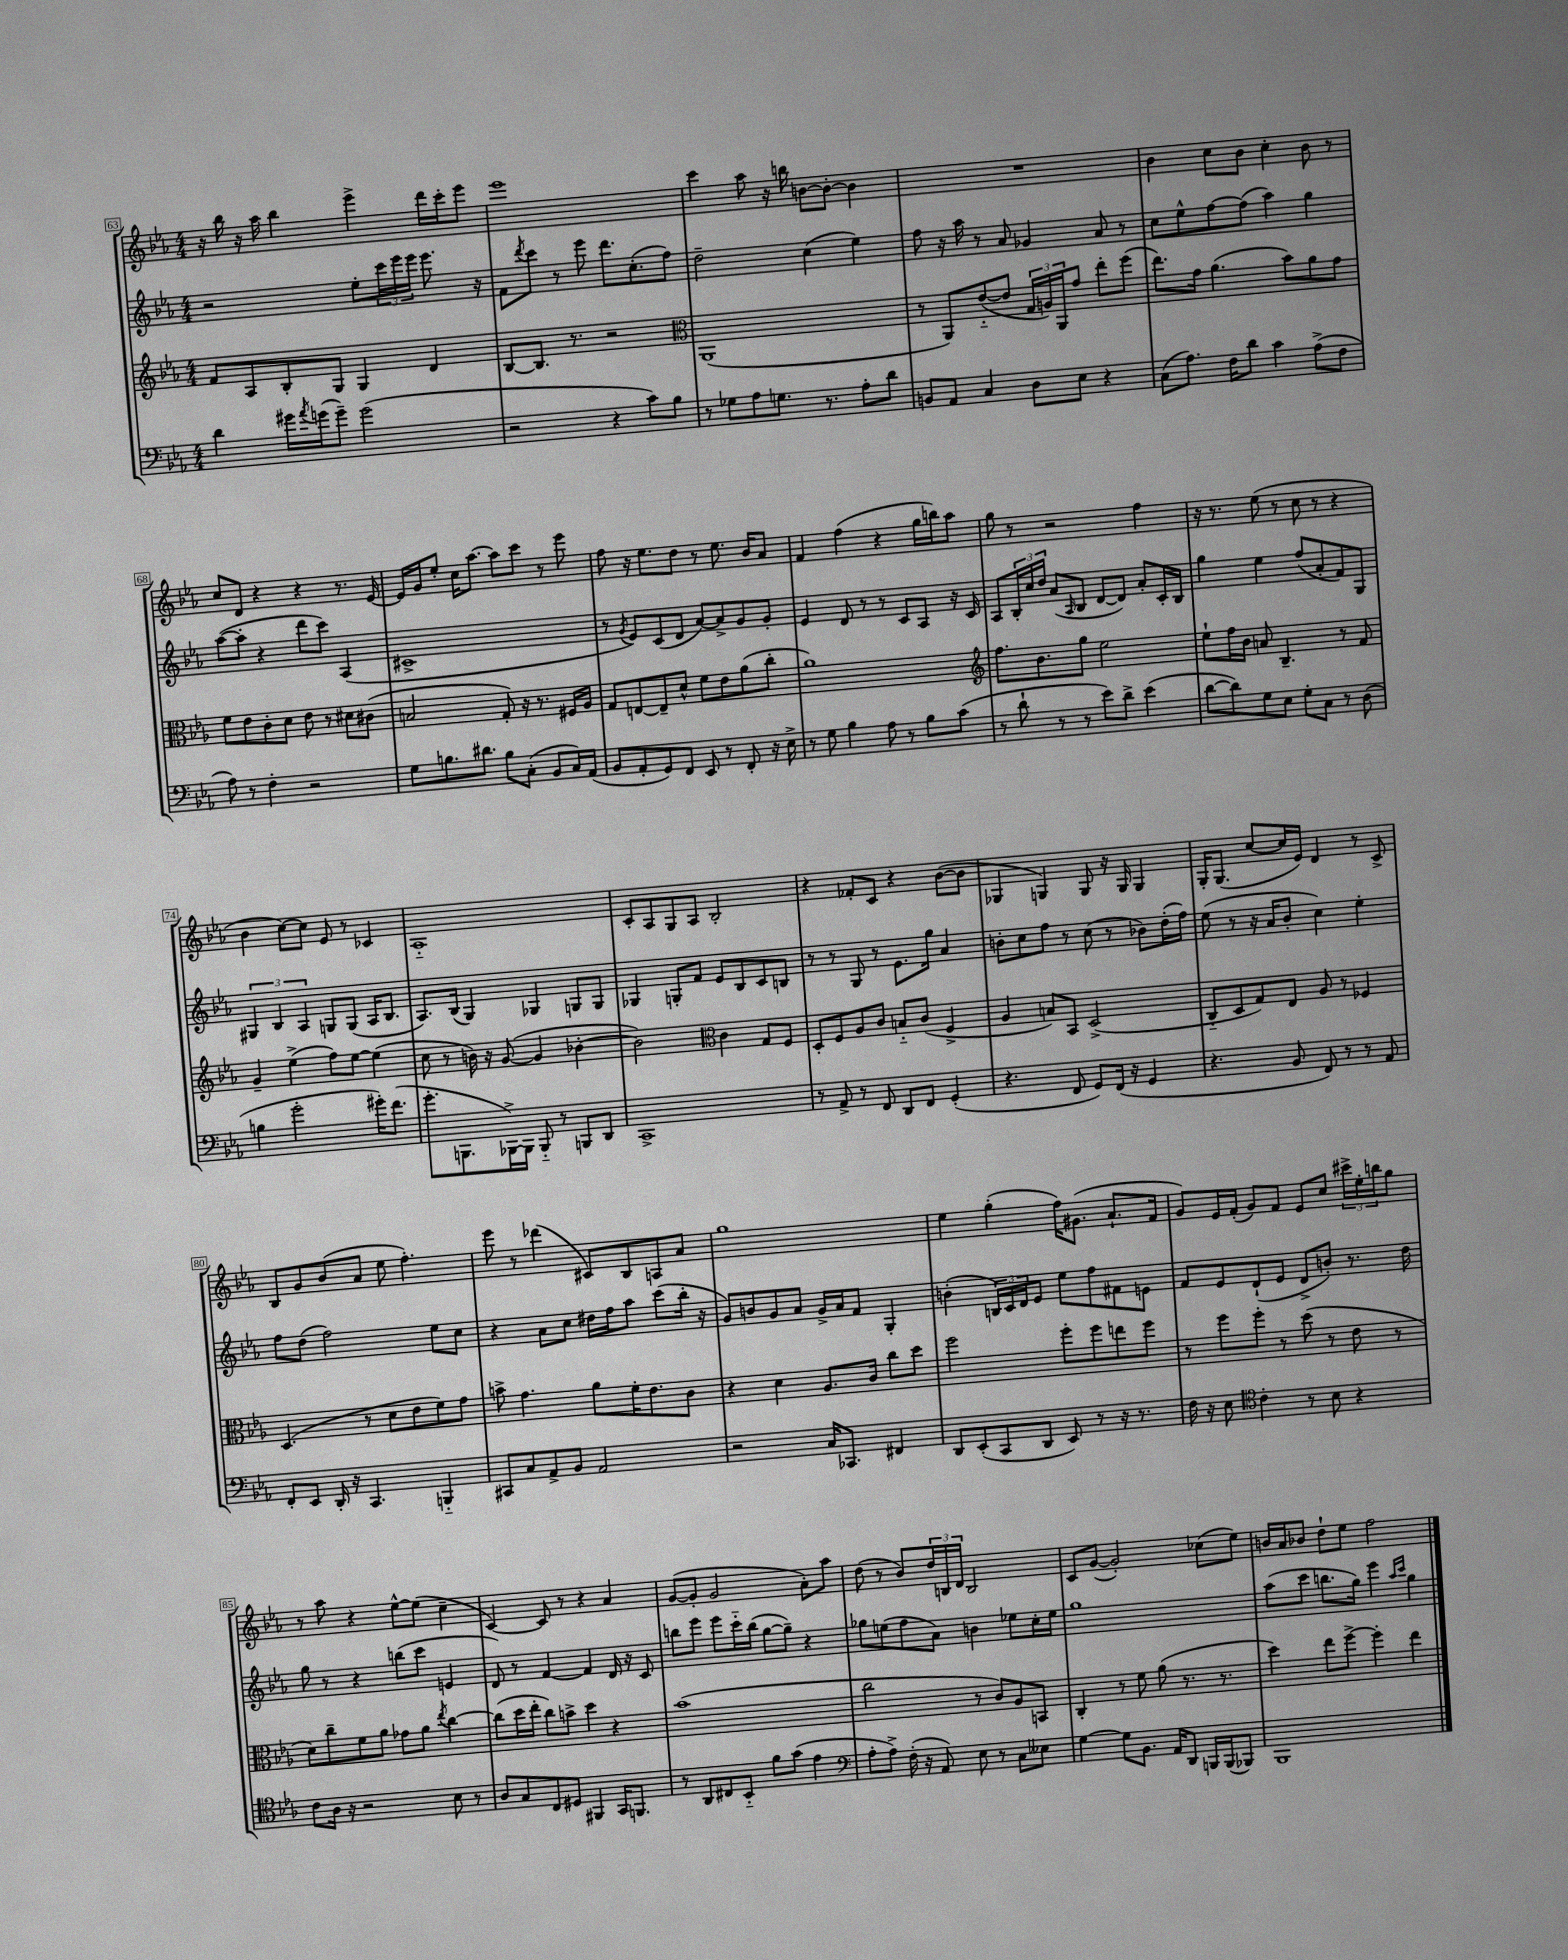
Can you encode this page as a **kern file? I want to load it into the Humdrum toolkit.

**kern	**kern	**kern	**kern
*part4	*part3	*part2	*part1
*staff4	*staff3	*staff2	*staff1
*clefF4	*clefG2	*clefG2	*clefG2
*k[b-e-a-]	*k[b-e-a-]	*k[b-e-a-]	*k[b-e-a-]
*M4/4	*M4/4	*M4/4	*M4/4
=63	=63	=63	=63
4d\	8f/L	2r	16r
.	.	.	16bb-\
.	8A-/	.	16r
.	.	.	16aa-\
16g#X\LL	8B-'/	.	4bb-\
8qa-/	.	.	.
(16gn\J	.	.	.
8g~\J)	8G/J	.	.
(2g\	4G/	8ee-'\L	4eee-^\
.	.	24ccc\L	.
.	.	24eee-\	.
.	.	24eee-\JJ	.
.	4d/	8.eee-\	16ddd\LL
.	.	.	16ccc'\J
.	.	.	8eee-\J
.	.	16r	.
=64	=64	=64	=64
2r	[8B-/L	8f\L	1eee-
.	.	8qddd/	.
.	8.B-/J]	8ccc\J	.
.	.	8r	.
.	8.r	.	.
.	.	8eee-\	.
4r	2r	8.ddd\L	.
.	.	(8.cc'\	.
8c\L)	.	.	.
8B-\J	.	8ff\J)	.
=65	=65	=65	=65
*	*clefC3	*	*
8r	(1AA-	2dd~\	4ccc\
8G-X\L	.	.	.
8A-\	.	.	8aa-\
8.Gn\J	.	.	16r
.	.	.	16bbn\
.	.	(4cc\	[8bn\L
8.r	.	.	.
.	.	.	8b'\J_
8A-'\L	.	4ee-\)	4b\]
8d\J	.	.	.
=66	=66	=66	=66
8BBn/L	8r	8ff\	1r
8AA-/J	8AA-/L)	16r	.
.	.	16aa-\	.
4C/	([8e-/	8r	.
.	8e-/J]	8a-/	.
8D\L	24G/LL	4g-X/	.
.	24An/)	.	.
.	24AA-/J	.	.
8E-\J	8g/J	.	.
4r	8ee-'\L	8a-/	.
.	(8ff\J	8r	.
=67	=67	=67	=67
(8C\L	8.ee-\L)	8cc\L	4b-\
8.A-\J)	.	8ee-^^\	.
.	16g\Jk	.	.
.	(4.a-\	[8ff\	8cc\L
16F\KL	.	.	.
8d\J	.	(8ff\J]	8b-\J
4c\	.	4aa-\)	4cc'\
.	8b-\L)	.	.
(8A-^\L	8a-\	4gg\	8b-\
8F\J	8g\J	.	8r
!!LO:LB:g=z
=68	=68	=68	=68
8A-\)	8f\L	([8aa-\L	8cc/L
8r	8e-\	8aa-'\J]	8d/J
4F'\	8c'\	4r	4r
.	8d\J	.	.
2r	8e-\	8ddd\L	4r
.	8r	8ccc\J)	.
.	8d#X\L	(4A-/	8.r
.	(8c#X\J	.	.
.	.	.	[16e-/
=69	=69	=69	=69
8G\L	2Bn/	1c#X^	16e-/LL]
.	.	.	16g/J
8.Bn\	.	.	8ee-'/J
.	.	.	16cc\KL
8.d#X\J	.	.	[8.aa-\J
8B\L	8G'/)	.	8aa-\L]
(8C'\J	16r	.	8ccc\J
.	8.r	.	.
8BB-/L	.	.	8r
16C/L)	16F#X/LL	.	8eee-\
(16AA-/JJ	16A-/JJ	.	.
=70	=70	=70	=70
8BB-/L	8G/L	8r	8ff\
.	.	8qg/	.
8AA-'/	[8En/	8e-/L)	16r
.	.	.	8.ee-\L
8GG/)	8E~/]	(8c/	.
8FF/J	8d^^/J	8d/J	8dd\J
8EE-/	8f\L	[8a-/L)	8r
8r	8e-\	8a-^/]	8.ee-\
8FF'/	(8a-\	8g/	.
.	.	.	16b-/KL
16r	8cc'\J	8g'/J	8a-/J
16E-^\	.	.	.
=71	=71	=71	=71
8r	1a-)	4e-/	4f/
8G\	.	.	.
4B-\	.	8d/	(4ff\
.	.	8r	.
8A-\	.	8r	4r
8r	.	8c/L	.
8B-\L	.	8A-/J	16gg\LL
.	.	.	16bbn\J)
(8c\J	.	16r	8aa-\J
.	.	16c/	.
=72	=72	=72	=72
*	*clefG2	*	*
8r	8.ff\L	8A-/L	8gg\
8d`\	.	24B-'/L	8r
.	.	24cc/	.
.	8.b-\	.	.
.	.	24dd/JJ	.
8r	.	(8a-/L	2r
.	.	16qqA-/	.
8r	8gg\J	8B-/J	.
8e-\L)	2ee-\	[8d/L	.
8d^\J	.	8d/J])	.
(4e-\	.	8a-'/L	4ff\
.	.	16c'/L	.
.	.	16B-/JJ	.
=73	=73	=73	=73
[8d\L	8ee-`\L	4gg\	16r
.	.	.	8.r
8d\])	16ff\L	.	.
.	16b-\JJ	.	.
8G\	8an/	4ee-\	(8ee-\
8E-\J	4.B-~/	.	8r
8G'\L	.	(8ff/L	8cc\
8C\J	.	8a-'/	8r
8r	8r	8f/)	4r
(8D\	8f/	8G/J	.
!!LO:LB:g=z
=74	=74	=74	=74
4Bn\	4g~/	6G#X/	4b-\
.	.	6B-/	.
2g'\	(4ee-^\	.	[8cc\L)
.	.	6A-/	.
.	.	.	8cc\J]
.	8ff\L)	8Gn/L	8e-/
.	[8ee-\J	(8G/J	8r
16g#X'\KL)	(4ee-\]	16A-/KL	4c-X/
(8.f\J	.	8.B-/J	.
=75	=75	=75	=75
8.g'\L	8cc\	8.A-/L)	1A-
.	8r	.	.
8.BBBn\	.	(16B-/Jk	.
.	16bn\)	4G/)	.
.	16r	.	.
[16BBB-X^\L)	([8g/	.	.
16BBB-\JJ]	.	.	.
8BBB-/	4g/]	4G-X/	.
8r	.	.	.
8BBBn/L	[4b-X'\	8Gn/L	.
8DD/J	.	8G/J	.
=76	=76	=76	=76
1CC^	2b-\])	4G-X/	8c'/L
.	.	.	8A-/
.	.	8Gn'/L	8G/
.	.	8f/J	8A-/J
*	*clefC3	*	*
.	4c\	8e-/L	2B-'/
.	.	8B-/	.
.	8G/L	8c/	.
.	8F/J	8Bn/J	.
=77	=77	=77	=77
8r	8D'/L	8r	4r
8AA-^/	8F/	8r	.
8r	8A-/	8G/	8f-X'/L
8FF/	8c/J	8r	8c/J
8DD/L	8Bn/L	8.e-\L	4r
8FF/J	(8c/J	.	.
.	.	16gg\Jk	.
(4GG'/	4F^/	4a-/	([8b-\L
.	.	.	8b-\J]
=78	=78	=78	=78
4.r	4A-/	8bn'\L	4G-X/
.	.	8cc\	.
.	8Bn/L)	8ff\J	4Gn/)
8FF/	8BB-/J	8r	.
8GG/L)	(2D^/	(8cc\	8G/
(16FF/Jk	.	8r	16r
16r	.	.	16G/
4GG/	.	8b-X\L)	4G/
.	.	(16dd'\L	.
.	.	16ff\JJ)	.
=79	=79	=79	=79
4.r	8C/L	(8ee-\	16G'/KL
.	.	.	(8.G/J
.	8D/	8r	.
.	8G/)	16r	[8cc/L
.	.	16a-/KL	.
8BB-/	8E-/J	8b-'/J	16cc/L]
.	.	.	16e-/JJ)
8FF/)	8A-/	4cc\)	4d/
8r	8r	.	.
8r	4F-X/	4ee-'\	8r
8AA-/	.	.	8c^/
!!LO:LB:g=z
=80	=80	=80	=80
8FF'/L	(4.D/	8ff\L	8B-/L
8EE-/J	.	(8dd\J	8g/
16DD'/	.	2ff\)	(8b-/
16r	.	.	.
4.CC/	8r	.	8a-/J
.	8d\L	.	8ee-\
.	8e-\	.	4.ff'\)
4BBBn/	8f\)	8ee-\L	.
.	8g\J	8cc\J	.
=81	=81	=81	=81
8CC#X/L	8bn^\	4r	8eee-\
8C/	4.g\	.	8r
8AA-^/	.	8a-\L	(4ddd-X\
8BB-/J	.	8cc\J	.
2AA-/	8a-\L	16dd#X\LL	8c#X/L)
.	.	16ff\J	.
.	16f'\K	8aa-\J	8B-/
.	8.e-\	.	.
.	.	(8ccc\L	8An/
.	8c\J	16bb-'\Jk	8a-/J
.	.	16r	.
=82	=82	=82	=82
2r	4r	8g/L)	1gg
.	.	8bn/	.
.	4d\	8g/	.
.	.	8a-/J	.
16C/KL	8.A-/L	16g^/LL	.
8.CC-X/J	.	16a-/J	.
.	.	8f/J	.
.	16c/Jk	.	.
4FF#X/	8cc\L	4G'/	.
.	8dd\J	.	.
=83	=83	=83	=83
8DD/L	2ff\	(4bn'\	4ee-\
(8EE-'/	.	.	.
8CC/	.	24Bn/LL)	(4gg'\
.	.	24c/	.
.	.	24d/J	.
8DD/J	.	8e-/J	.
8EE-/)	8ff'\L	8ee-\L	16ff\KL)
.	.	.	(8.g#X\J
8r	8ff\	8ff\	.
16r	8een\	8f#X\	8.a-`/L
8.r	.	.	.
.	8ff\J	8en\J	.
.	.	.	16f/Jk
=84	=84	=84	=84
16F\	8r	8f/L	8g/L)
16r	.	.	.
8E-\	8ff\L	8e-/	16e-/L
.	.	.	(16f'/JJ
*clefC4	*	*	*
4c'\	8ff'\J	(8d`/	8g/L)
.	8r	8e-/J	8f/J
8r	(8dd\	8d^/L	8e-/L
8B-\	8r	8bn'/J)	8cc/J
4r	8e-\	8.r	24ccc#X^\LL
.	.	.	24ee-'\
.	.	.	24bbn\J
.	8r	.	8gg\J
.	.	16dd\	.
!!LO:LB:g=z
=85	=85	=85	=85
8c\L	8d\L)	8gg\	8r
16A-\Jk	8cc~\	8r	8aa-\
16r	.	.	.
2r	8f\	4r	4r
.	8a-\J	.	.
.	8g-X\L	(8bbn\L	[8ee-^^\L
.	8a-\J	8ccc\J	(8ee-\J]
.	8qee-/	.	.
8B-\	[4cc\	4en/	4cc~\
8r	.	.	.
=86	=86	=86	=86
8A-/L	(8cc\L]	8d/)	[4c/)
8G/	16dd\L	8r	.
.	16ee-'\JJ	.	.
8C/	8cc\L)	[4f/	8c/]
8D#X/J	8bn^\J	.	8r
4FF#X/	4dd\	4f/]	4r
16GG/KL	4r	16d/	4a-/
8.FFn/J	.	16r	.
.	.	8c/	.
=87	=87	=87	=87
8r	(1b-	8bbn\L	([8g/L
8AA-/L	.	8eee-\J	8g'/J]
8C#X/	.	8eee-\L	2g/
8BB-/J	.	16ccc\L	.
.	.	(16bb\JJ	.
8f\L	.	[8gg\L	.
(8g\J	.	8gg~\J])	.
4e-\	.	4r	8a-'\L)
.	.	.	8aa-\J
=88	=88	=88	=88
*clefF4	*	*	*
8A-'\L	2cc\	8gg-X\L	(8dd\
8A-^\J)	.	(8een\	8r
(16F'\	.	8ff\	8b-/L)
16r	.	.	.
8AA-/)	.	8a-\J)	24dd/L
.	.	.	24Bn/
.	.	.	24d/JJ
8E-\	8r	4bn\	2B/
8r	8c/L)	.	.
8C\L	8A-/	8ee-X\L	.
8E--X\J	8BBn/J	16cc'\L	.
.	.	16ee-\JJ	.
=89	=89	=89	=89
[4G\	4C'/	1gg	8c/L
.	.	.	([8g/J
8G\L]	8r	.	2g'/])
8.BB-\J	8f\	.	.
.	(8a-\	.	.
16AA-/KL	.	.	.
8DD/J	8.r	.	.
16BBBn/LL	.	.	(8cc-X\L
(16BBB/J	8.r	.	.
8BBB-X/J)	.	.	8ee-\J)
=90	=90	=90	=90
1BBB-	4dd\)	(8aa-\L	16bn/LL
.	.	.	16a-/J
.	.	8ccc\J	8b-X/J
.	8ee-\L	8.bbn\L	8dd`\L
.	[8ff^\J	.	8ee-\J
.	.	16gg\Jk)	.
.	4ff'\]	4eee-\	2ff\
.	.	16qqaa-/LL	.
.	.	16qqccc/JJ	.
.	4ee-\	4gg\	.
==	==	==	==
*-	*-	*-	*-
